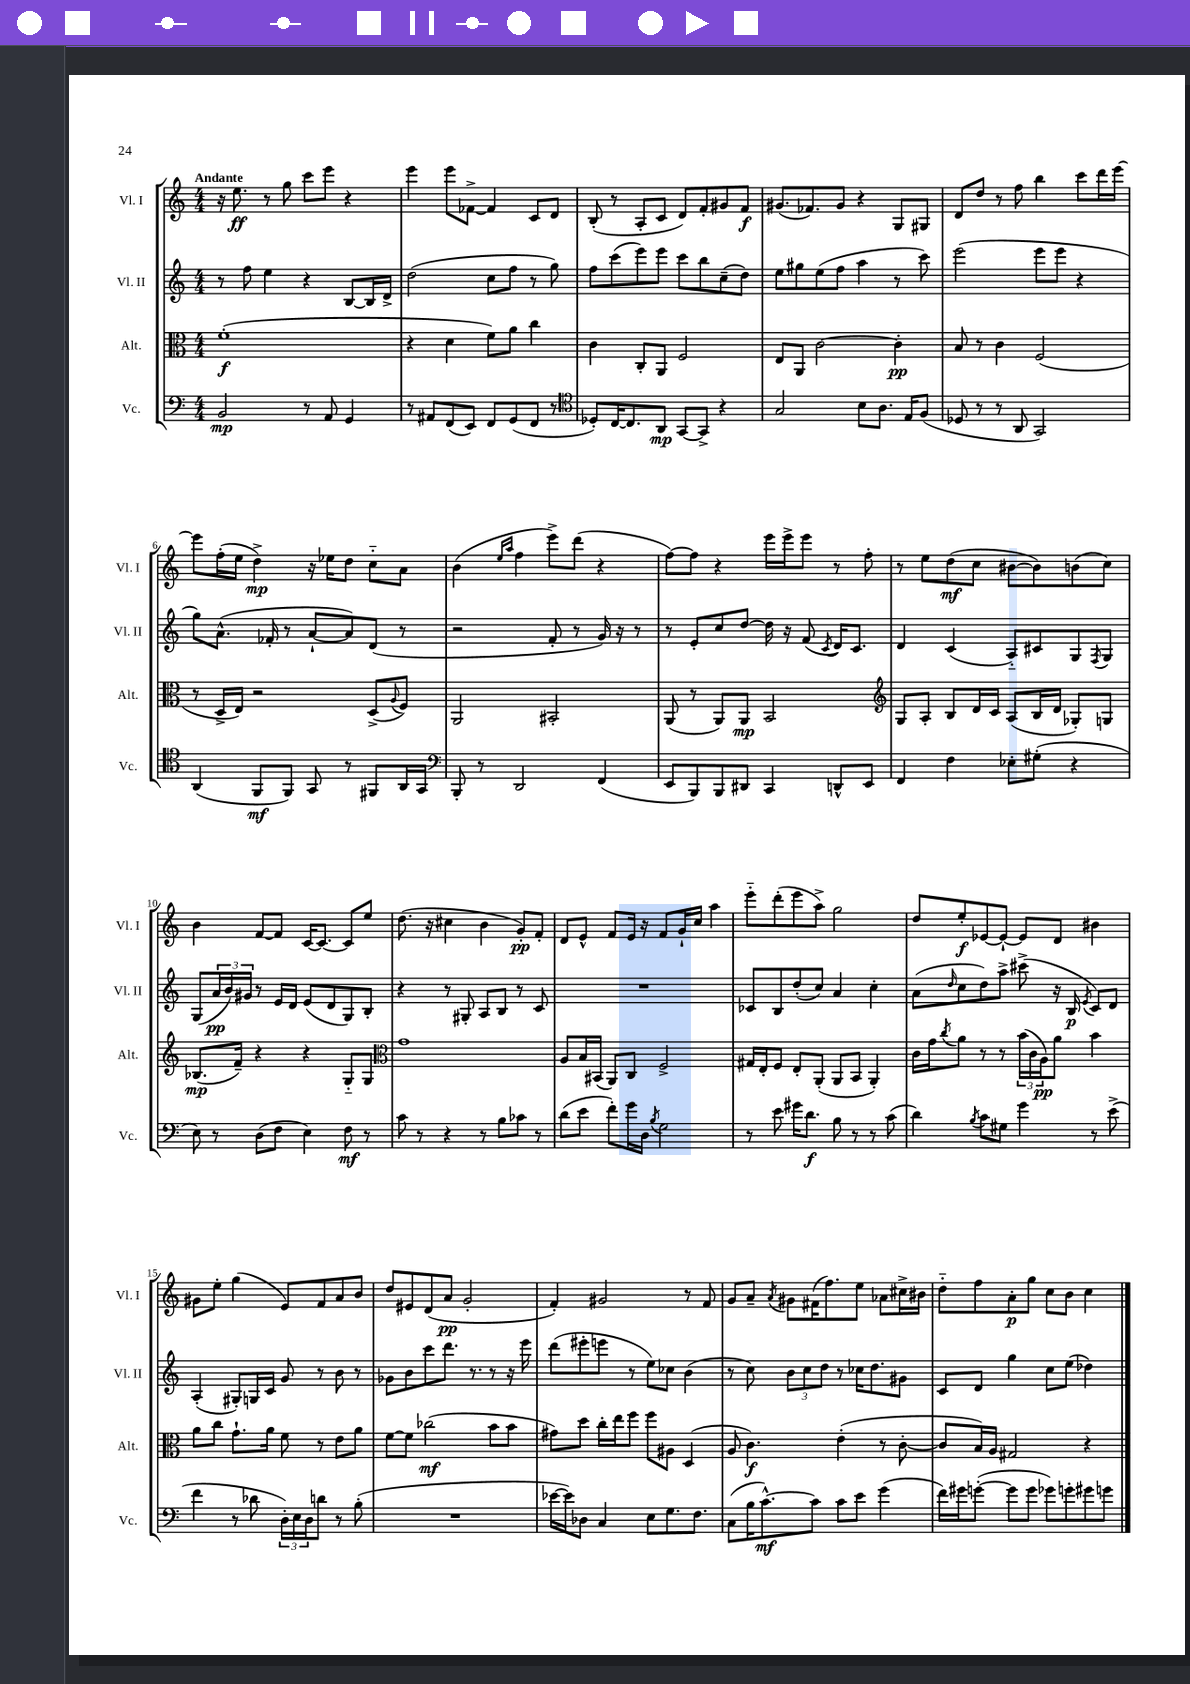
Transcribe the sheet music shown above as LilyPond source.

<<
\new StaffGroup <<
\new Staff = "s0" \with { instrumentName = "Vl. I" shortInstrumentName = "Vl. I" } {
    \clef treble \key c \major \numericTimeSignature \time 4/4 \tempo "Andante"
    r16 e''8.\ff r8 g''8 c'''8 e'''8 r4 |
    e'''4 e'''8 fes'8~-> fes'4 c'8 d'8 |
    b8-.( r8 a8-. c'8 d'8) f'8-. gis'8 f'8\f |
    gis'8.( fes'8.) gis'8 r4 g8 gis8 |
    d'8 d''8 r8 f''8 b''4 c'''8 d'''16 e'''16~ |
    e'''8 f''16-.( e''16 d''4->\mp) r16 ees''16 d''8 c''8-_ a'8 |
    b'4( \grace { e''16 a''16 } f''4 e'''8->) d'''8( r4 |
    f''8~) f''8 r4 e'''16 e'''16-> e'''8 r8 f''8-. |
    r8 e''8 d''8\mf( c''8 bis'8~ bis'8) b'8( c''8) |
    b'4 f'8~ f'8 c'16~ c'8.~ c'8 e''8 |
    d''8.( r16 cis''4 b'4 g'8-.\pp) f'8-. |
    d'8 e'8-^ f'8 e'16 r16 f'8 g'16-! c''16 a''4 |
    e'''8-_ d'''8-.( e'''8 a''8->) g''2 |
    d''8 e''8-.\f ees'8~ ees'8~-! ees'8 d'8 bis'4 |
    gis'8 e''8-. g''4( e'8) f'8 a'8 b'8 |
    d''8 eis'8 d'8( a'8\pp g'2-. |
    f'4-.) gis'2 r8 f'8 |
    g'8 a'8-- \acciaccatura { a'8 } gis'8 fis'16( f''8.) e''8 aes'8 cis''16-> bis'16 |
    d''8-_ f''8 a'8-.\p g''8 c''8 b'8 c''4 \bar "|." |
}
\new Staff = "s1" \with { instrumentName = "Vl. II" shortInstrumentName = "Vl. II" } {
    \clef treble \key c \major \numericTimeSignature \time 4/4
    r8 f''8 e''4 r4 b8~ b16 d'16-> |
    d''2( c''8 f''8 r8 g''8) |
    f''8 c'''8( e'''8) e'''8 c'''8 b''8 c''8--( d''8) |
    e''8 gis''8 e''8( f''8 a''4 r8 c'''8) |
    e'''2( e'''8 e'''8 r4 |
    g''8) a'8.-^( fes'16-. r8 a'8~-! a'8) d'8( r8 |
    r2 f'8-. r8 g'16) r16 r8 |
    r8 e'8-. c''8 d''8~ d''16 r16 f'8( \acciaccatura { c'8 } d'16) c'8. |
    d'4 c'4( a8-_) cis'8 g8 \acciaccatura { f8 } g8 |
    g8( \tuplet 3/2 { a'16\pp b'16) gis'16 } r8 e'16 d'16 e'8( d'8 g8) b8-. |
    r4 r8 gis8-. a8 b8 r8 c'8 |
    R1 |
    ces'8 b8 d''8-.( c''8) a'4 c''4-. |
    a'8( \grace { d''16 } c''8 d''8) a''8-> cis'''8->( r16 b16\p \acciaccatura { e'8 } c'8) d'8 |
    a4-.( gis8-.) g16 c'16 g'8 r8 b'8 r8 |
    ges'8 b'8 c'''8 d'''8. r8. r8 r16 e'''16 |
    d'''8( eis'''8-. e'''8 r8 e''8) ces''8 b'4( |
    r8 c''8) \tuplet 3/2 { b'8 c''8 d''8 } r8 ces''16 d''8. gis'8 |
    c'8 d'8 g''4 c''8 e''8( des''4) \bar "|." |
}
\new Staff = "s2" \with { instrumentName = "Alt." shortInstrumentName = "Alt." } {
    \clef alto \key c \major \numericTimeSignature \time 4/4
    f'1-.\f( |
    r4 d'4 f'8) a'8 c''4 |
    c'4 c8-. a,8 f2 |
    e8 a,8 c'2~ c'4-.\pp |
    b8 r8 c'4 f2( |
    r8 d16-> e16) r2 d8->( \appoggiatura { a8 } f8) |
    a,2 bis,2-. |
    a,8( r8 a,8) a,8\mp b,2 |
    \clef treble g8 a8-. b8 d'16 c'16 a8( b16 d'16 ges8-.) g8 |
    bes8.\mp( f'16--) r4 r4 g8-_ g8 |
    \clef alto g'1 |
    a8 b16 bis,16( a,8) c8 f2-> |
    gis16 e16-. f8 e8-. a,8-.( a,8 b,8 a,4-.) |
    c'16 g'16 \acciaccatura { c''8 } a'8 r8 r8 \tuplet 3/2 { b'16( c'16 a16\pp) } a'8 b'4 |
    a'8 c''8 g'8.-! a'16 f'8 r8 e'8 a'8 |
    f'8~ f'8 ces''2\mf( b'8 b'8 |
    gis'8) d''8 c''16-. e''16 f''8 f''8 ais8 d4( |
    a8 c'4.\f) e'4-.( r8 c'8~-. |
    c'8 b16) a16 gis2 r4 \bar "|." |
}
\new Staff = "s3" \with { instrumentName = "Vc." shortInstrumentName = "Vc." } {
    \clef bass \key c \major \numericTimeSignature \time 4/4
    b,2\mp r8 a,8 g,4 |
    r8 ais,8 f,8( e,8) f,8 g,8( f,8 r8 |
    \clef tenor des8-.) c16~ c8. a,8\mp g,8~ g,8-> r4 |
    g2 b8 a8. e16 f8( |
    des8 r8 r8 a,8 g,2) |
    a,4( f,8\mf f,8) g,8 r8 fis,8 a,16 g,16 |
    \clef bass b,,8-. r8 d,2 f,4( |
    e,8 b,,8) b,,8 dis,8 c,4 d,8-^ e,8 |
    f,4 f4 ees8-. gis8-.( r4 |
    e8) r8 d8( f8 e4) f8\mf r8 |
    c'8 r8 r4 r8 b8 ces'8 r8 |
    d'8( e'8 f'8-.) g'16 d16 \acciaccatura { b8 } g2 |
    r8 e'8 gis'16 d'8.\f b8 r8 r8 c'8( |
    d'4) \acciaccatura { b8 } c'8 gis8 g'4 r8 e'8->( |
    f'4 r8 des'8 \tuplet 3/2 { d16-.) e16 d16 } d'8 r8 b8-.( |
    R1 |
    ees'16~ ees'16) des8 c4 e8 g8. f8. |
    c8( b16 c'8.~-^\mf) c'8 c'8 e'8 g'4( |
    f'16) gis'16 g'8~-.( g'8 g'8 ges'8) g'8-. gis'8 g'8 \bar "|." |
}
>>
>>
